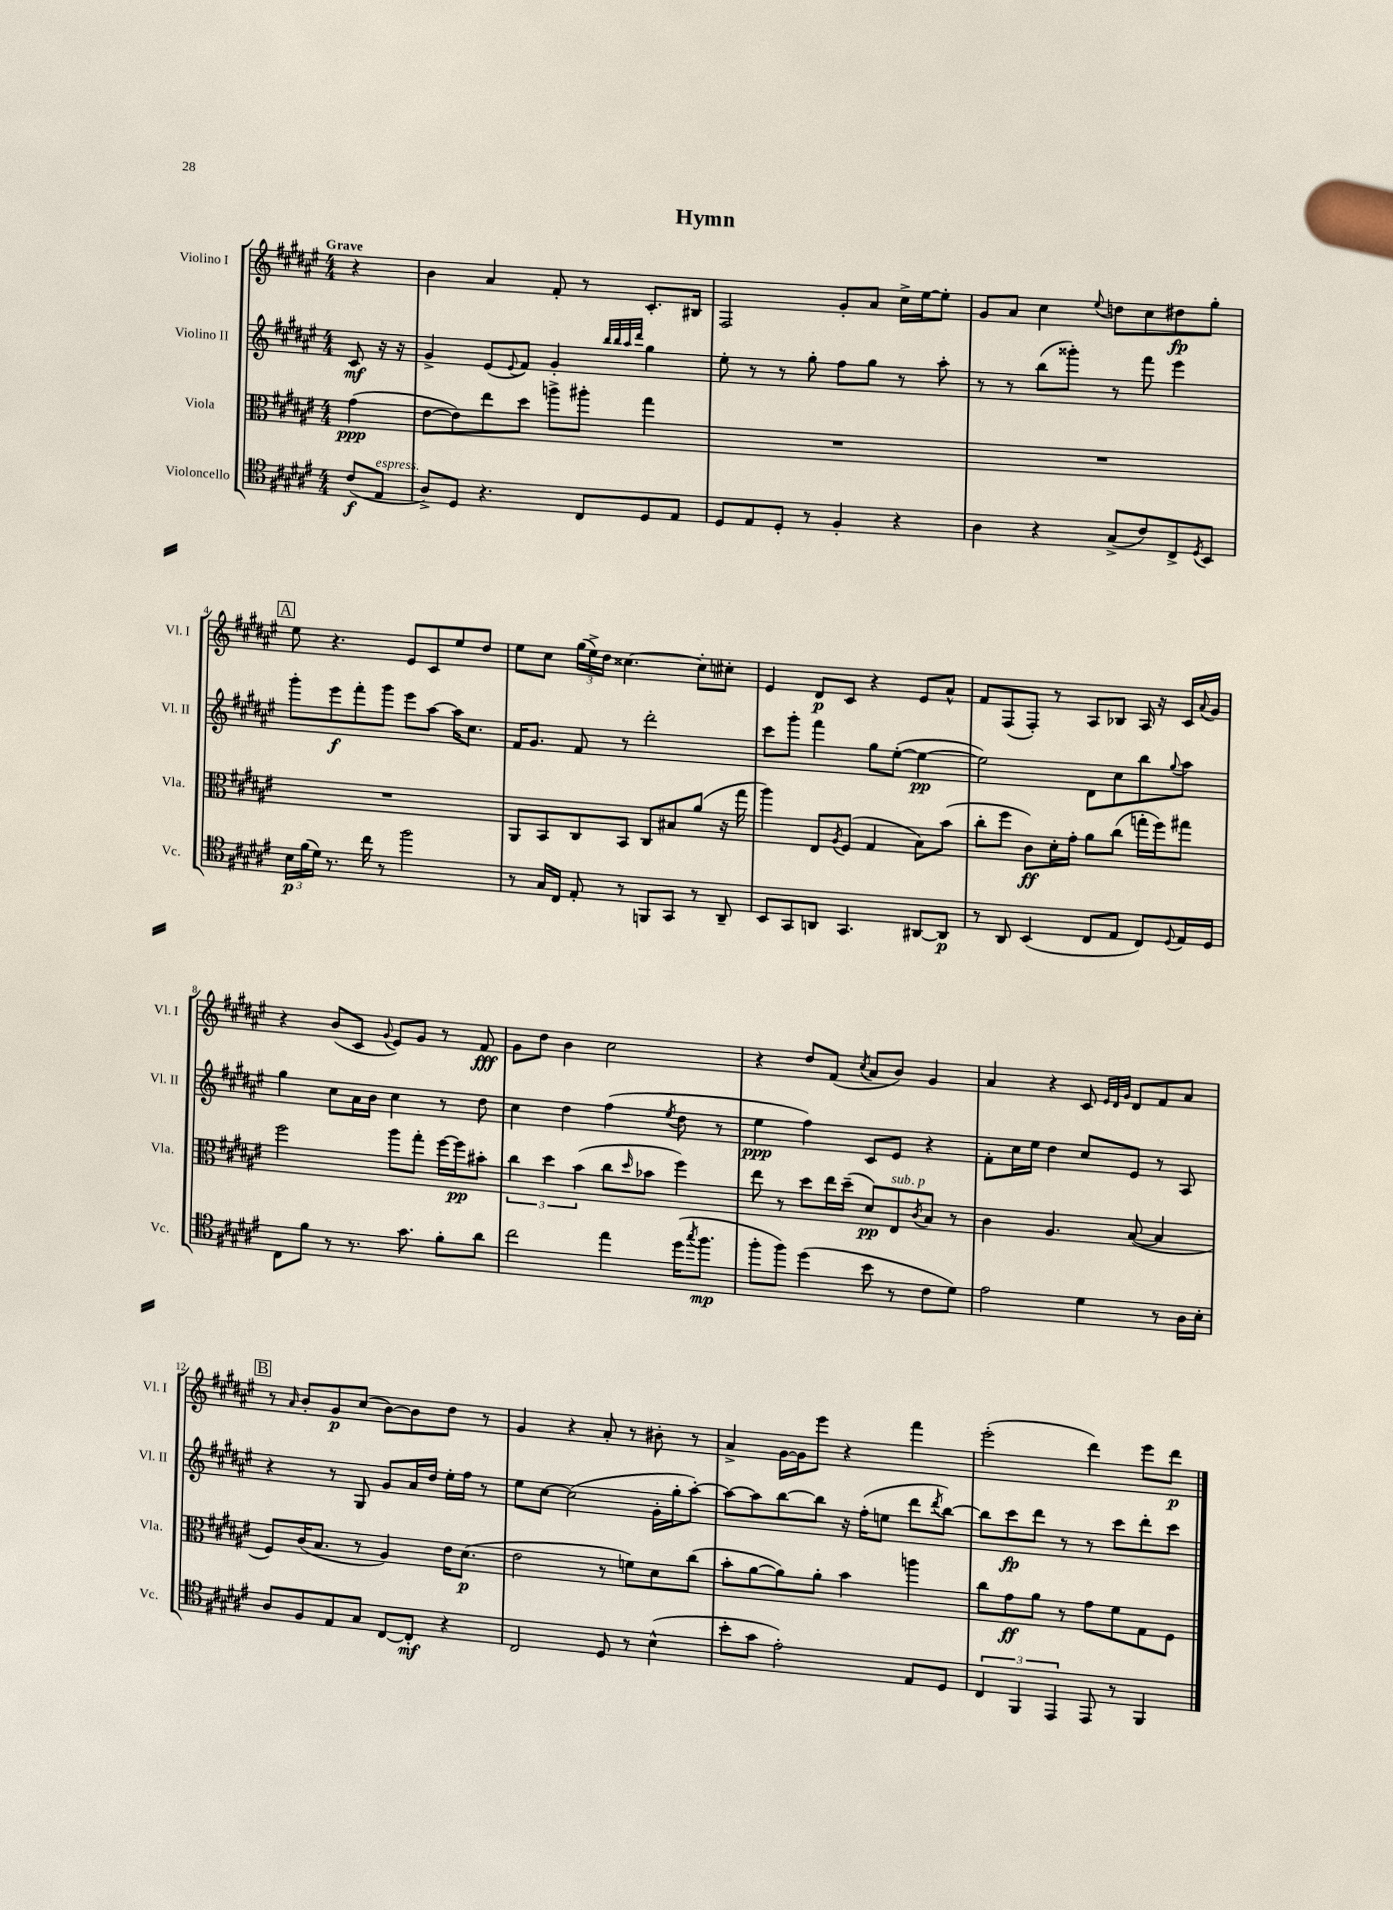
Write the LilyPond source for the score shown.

\header { title = "Hymn" }
<<
\new StaffGroup <<
\new Staff = "s0" \with { instrumentName = "Violino I" shortInstrumentName = "Vl. I" } {
    \clef treble \key fis \major \numericTimeSignature \time 4/4 \partial 4 \tempo "Grave"
    r4 |
    b'4 ais'4 fis'8-. r8 cis'8.-. bis16 |
    fis2 gis'8-. ais'8 cis''16-> eis''16~ eis''8-. |
    gis'8 ais'8 cis''4 \appoggiatura { eis''8 } d''8 cis''8 dis''8\fp gis''8-. |
    \mark \markup { \box "A" } eis''8 r4. eis'8 cis'8 eis''8 dis''8 |
    eis''8 cis''8 \tuplet 3/2 { gis''16( eis''16->) dis''16 } cisis''4.~ cisis''8-. cis''8-. |
    eis'4 dis'8\p cis'8 r4 eis'8 ais'8-^ |
    fis'8 fis8( fis8-.) r8 ais8 bes8 ais16 r16 cis'16 \appoggiatura { ais'8 } gis'16 |
    r4 b'8( cis'8 \appoggiatura { gis'8 } eis'8) gis'8 r8 fis'8\fff |
    gis'8 dis''8 b'4 cis''2 |
    r4 dis''8 fis'8( \acciaccatura { cis''8 } ais'8 b'8) gis'4 |
    ais'4 r4 cis'8 \grace { eis'32 dis'32 gis'32 } dis'8 fis'8 ais'8 |
    \mark \markup { \box "B" } r8 \grace { ais'16 } b'8-. gis'8\p cis''8( b'8~) b'8 dis''8 r8 |
    gis'4 r4 ais'8-. r8 bis'8-. r8 |
    ais'4-> gis'16~ gis'16 eis'''8 r4 fis'''4 |
    eis'''2-.( dis'''4) eis'''8 dis'''8\p \bar "|." |
}
\new Staff = "s1" \with { instrumentName = "Violino II" shortInstrumentName = "Vl. II" } {
    \clef treble \key fis \major \numericTimeSignature \time 4/4 \partial 4
    cis'8\mf r16 r16 |
    gis'4-> eis'8( \appoggiatura { eis'8 } fis'8) gis'4-. \grace { b''32 b''32 ais''32 dis'''32 } gis''4 |
    eis''8-. r8 r8 gis''8-. fis''8 gis''8 r8 ais''8-. |
    r8 r8 b''8( gisis'''8-.) r8 fis'''8 eis'''4 |
    \mark \markup { \box "A" } gis'''8-. eis'''8\f fis'''8-. gis'''8 eis'''8 ais''8~ ais''16 cis''8. |
    fis'16 gis'8. fis'8 r8 dis'''2-. |
    cis'''8 gis'''8-. fis'''4 gis''8 eis''8~-.( eis''4~\pp |
    eis''2) dis'8 cis''8 b''8 \appoggiatura { gis''8 } ais''8 |
    gis''4 cis''8 ais'16 b'16 cis''4 r8 dis''8 |
    cis''4 dis''4 fis''4( \acciaccatura { eis''8 } dis''8 r8 |
    eis''4\ppp fis''4) cis'8 eis'8 r4 |
    fis'8-. cis''16 eis''16 dis''4 cis''8 eis'8 r8 ais8 |
    \mark \markup { \box "B" } r4 r8 gis8 gis'8 ais'16 dis''16 eis''16-. fis''16 r8 |
    eis''8 cis''8~ cis''2( gis'16-. gis''16-. ais''8~-.) |
    ais''8~ ais''8 b''8~ b''8 r16 fis''16-.( e''8 dis'''8 \acciaccatura { dis'''8 } b''8~) |
    b''8 cis'''8\fp dis'''8 r8 r8 cis'''8 dis'''8-. cis'''8 \bar "|." |
}
\new Staff = "s2" \with { instrumentName = "Viola" shortInstrumentName = "Vla." } {
    \clef alto \key fis \major \numericTimeSignature \time 4/4 \partial 4
    gis'4\ppp( |
    eis'8~ eis'8) eis''8 dis''8 a''8-> ais''8-. gis''4 |
    R1 |
    R1 |
    \mark \markup { \box "A" } R1 |
    ais,8 b,8 cis8 b,8 cis8 bis8 ais'8( r16 gis''16 |
    ais''4) eis8 \acciaccatura { ais8 } fis8( gis4 b8) b'8( |
    cis''8-. fis''8 cis'8\ff) dis'16-. gis'16-. ais'8 cis''8( g''16-. fis''16) gis''8 |
    fis''2 ais''8 gis''8-. fis''16~ fis''16\pp bis'8-. |
    \tuplet 3/2 { cis''4 dis''4 b'4( } cis''8 \grace { dis''16 } bes'8 fis''4) |
    eis''8 r8 dis''8 eis''16 dis''16--( dis'8\pp) eis8^\markup { \italic "sub. p" } \acciaccatura { cis'8 } b8 r8 |
    cis'4 ais4. b8~( b4 |
    \mark \markup { \box "B" } fis8) cis'16( b8. r8 ais4) eis'16 dis'8.\p( |
    eis'2 r8 f'8) dis'8 cis''8( |
    b'8-. ais'8~ ais'8) ais'8-. b'4 a''4 |
    cis''8 gis'8\ff ais'8 r8 gis'8 fis'8 gis8 fis8 \bar "|." |
}
\new Staff = "s3" \with { instrumentName = "Violoncello" shortInstrumentName = "Vc." } {
    \clef tenor \key fis \major \numericTimeSignature \time 4/4 \partial 4
    cis'8\f( eis8^\markup { \italic "espress." } |
    ais8->) dis8 r4. cis8 dis8 eis8 |
    dis8 eis8 dis8-. r8 fis4-. r4 |
    ais4 r4 gis8->( cis'8) cis8-> \acciaccatura { dis8 } b,8 |
    \mark \markup { \box "A" } \tuplet 3/2 { b16\p fis'16( dis'16) } r8. cis''16 r8 fis''2 |
    r8 gis16 cis16 eis8-. r8 f,8 gis,8 r8 ais,8-- |
    b,8 gis,8 a,8 gis,4. ais,8~ ais,8\p |
    r8 ais,8 b,4( cis8 eis8 cis8) \appoggiatura { dis8 } eis16 dis16 |
    cis8 fis'8 r8 r8. gis'8. fis'8-. ais'8 |
    cis''2 eis''4 dis''16( \acciaccatura { gis''8 } fis''8.\mp |
    fis''8-. fis''8) dis''4( b'8 r8 cis'8 dis'8) |
    eis'2 dis'4 r8 ais16 b16-. |
    \mark \markup { \box "B" } ais8 fis8 eis8 gis8 cis8~ cis8-.\mf r4 |
    cis2 dis8 r8 b4-^( |
    b'8-. gis'8 eis'2-.) eis8 dis8 |
    \tuplet 3/2 { cis4 fis,4 eis,4 } eis,8 r8 fis,4 \bar "|." |
}
>>
>>
